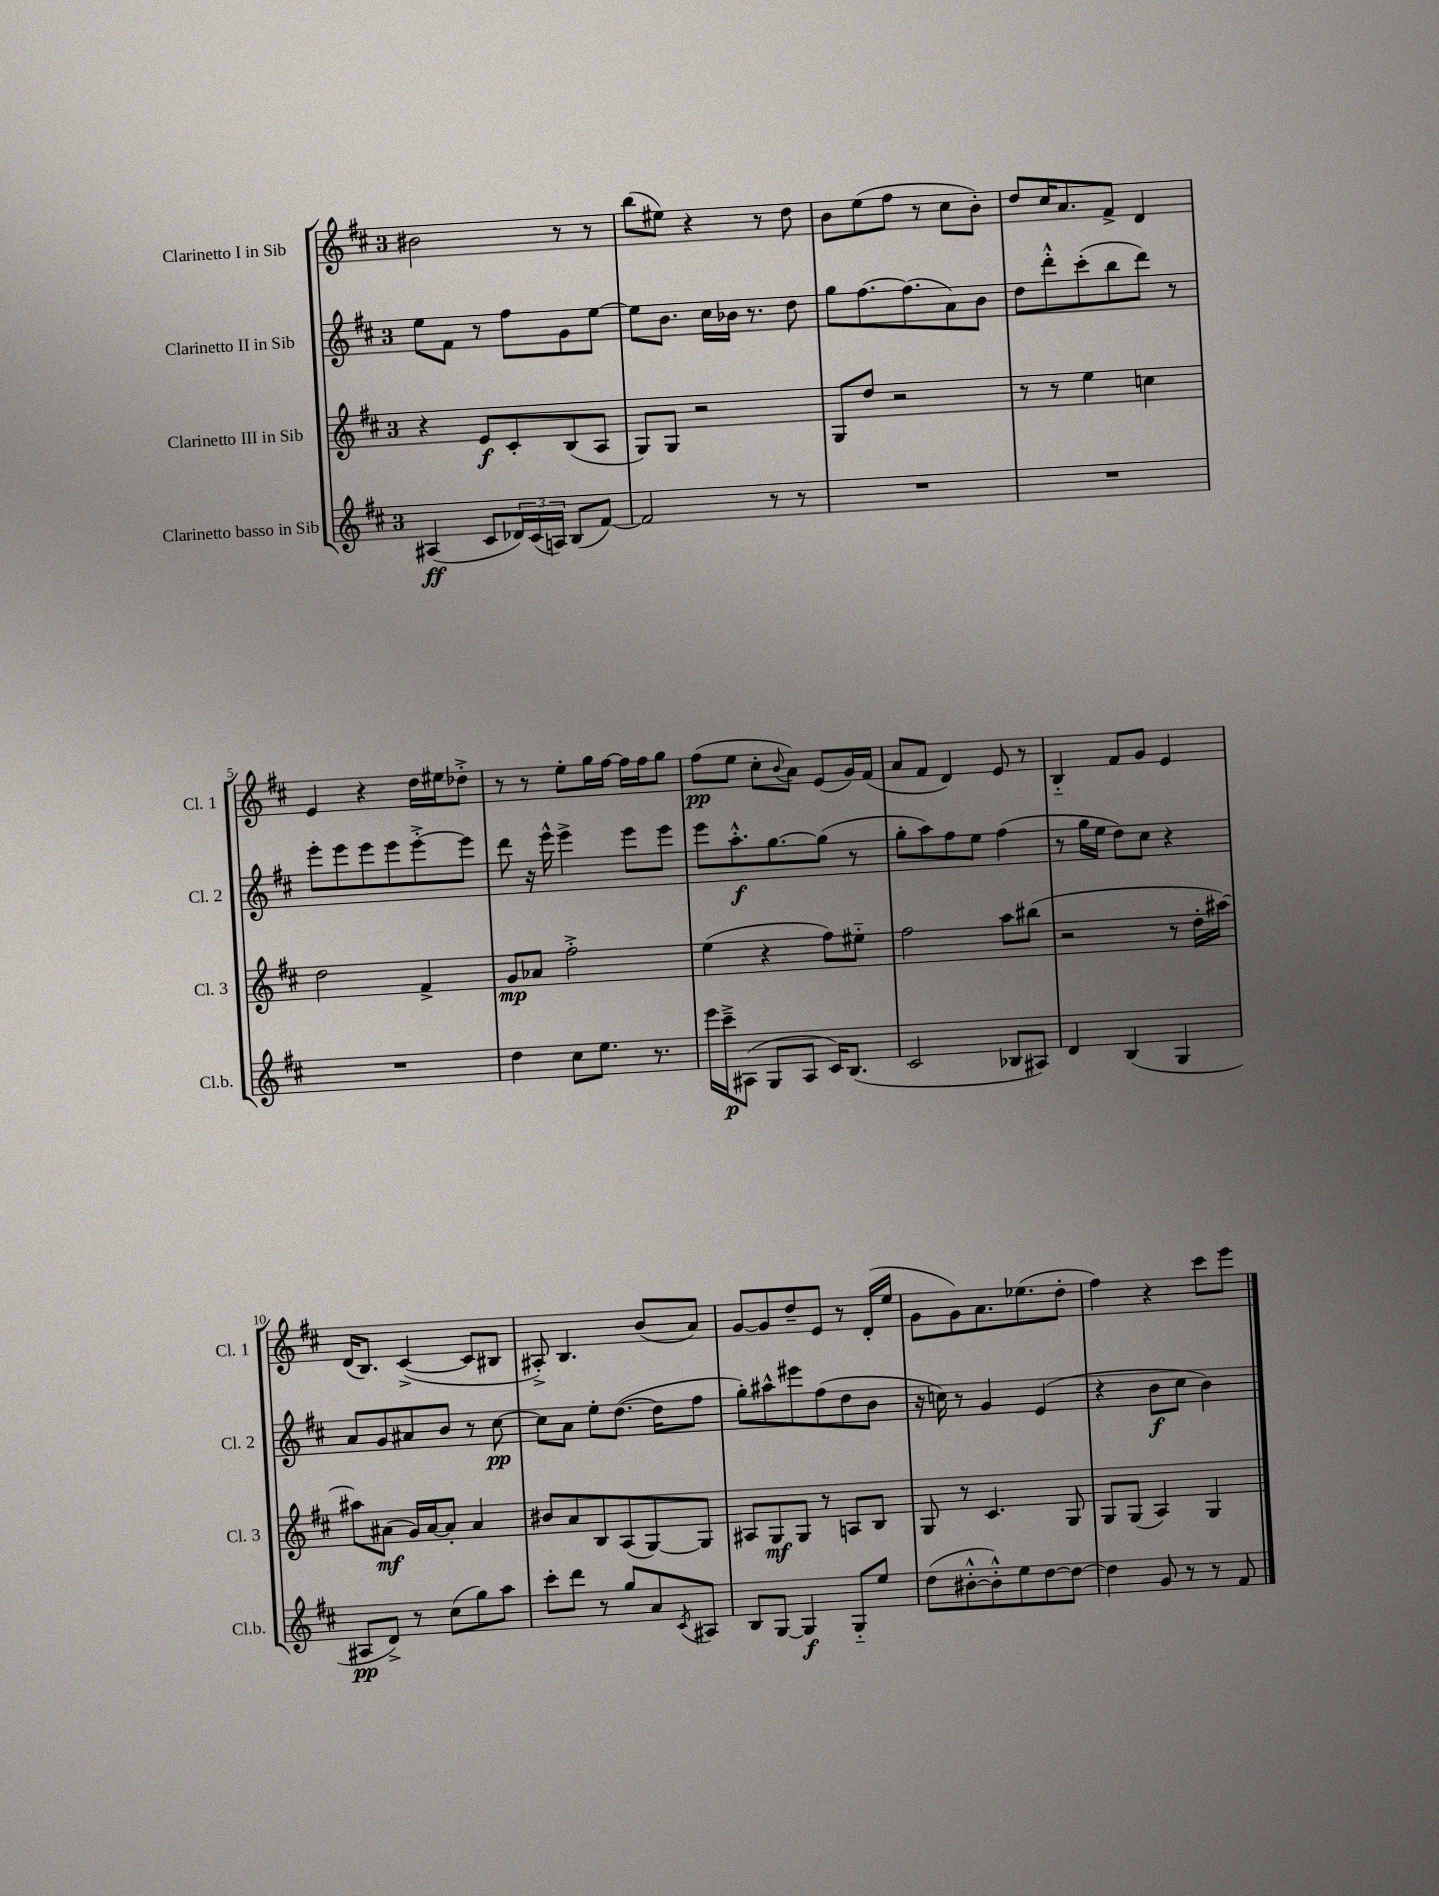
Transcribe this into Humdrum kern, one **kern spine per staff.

**kern	**kern	**kern	**kern
*staff4	*staff3	*staff2	*staff1
*clefG2	*clefG2	*clefG2	*clefG2
*k[f#c#]	*k[f#c#]	*k[f#c#]	*k[f#c#]
*M3/4	*M3/4	*M3/4	*M3/4
(4A#	4r	8ee	2b#
.	.	8f#	.
8c#	8e	8r	.
24d-)	8c#'	8ff#	.
(24c#	.	.	.
24A)	.	.	.
(8B	(8B	8g	8r
[8f#)	8A	[8ee	8r
=	=	=	=
2f#]	8G)	8ee]	(8bb
.	8G	8.b	8ee#)
.	2r	.	4r
.	.	16cc#	.
.	.	16b-	.
.	.	8.r	.
8r	.	.	8r
8r	.	8dd	8dd
=	=	=	=
2.r	8G	8gg	8b
.	8dd	[8.ff#	(8ee
.	2r	.	8ff#
.	.	(8.ff#]	.
.	.	.	8r
.	.	8a)	8cc#
.	.	8b	8b')
=	=	=	=
2.r	8r	8dd	8dd
.	8r	8ddd'^^	16cc#
.	.	.	8.a
.	4ee	(8ccc#'	.
.	.	8bb	8f#^
.	4cc	8ddd)	4d
.	.	8r	.
=	=	=	=
2.r	2dd	8eee'	4e
.	.	8eee	.
.	.	8eee	4r
.	.	8eee	.
.	4f#^	[8eee'^	16dd
.	.	.	16ee#
.	.	8eee]	8dd-'^
=	=	=	=
4dd	8g	8ddd	8r
.	8a-	16r	8r
.	.	16eee^^	.
8cc#	2ff#'^	4eee^	8ee'
8.ee	.	.	16gg
.	.	.	[16ff#
.	.	8eee	16ff#]
8.r	.	.	16ff#
.	.	8eee	8gg
=	=	=	=
16eee	(4ee	8eee	(8ff#
16ccc#~^	.	.	.
(8A#	.	8.aa'^^	8ee
8G	4r	.	8cc#'
.	.	[8.gg	.
.	.	.	8qqb
8A#	.	.	8a)
16c#)	8ff#)	(8gg]	(8e
(8.B	.	.	.
.	8ee#'~	8r	16g)
.	.	.	(16f#
=	=	=	=
2c#	2ff#	8gg'	8a
.	.	8aa)	8f#
.	.	8ff#	4d)
.	.	8ee	.
8B-	8aa	(4ff#	8e
8A#)	(8bb#	.	8r
=	=	=	=
4d	2r	8r	4B'~
.	.	16gg	.
.	.	16ee	.
(4B	.	8dd)	8f#
.	.	8cc#	8g
4G	8r	4r	4e
.	16dd'	.	.
.	[16aa#)	.	.
=	=	=	=
8A#	8aa#]	8a	(16d
.	.	.	8.B)
8d^)	(8a#	8g	.
8r	16g)	8a#	([4c#^
.	[16a#	.	.
(8cc#	8a#']	8b	.
8gg)	4a#	8r	8c#]
8aa	.	[8cc#	8B#
=	=	=	=
8ccc#'	8b#	8cc#]	8A#'^)
8ddd	8a	8a	4.B
8r	8B	8ee'	.
8gg	(8A	([8.dd	.
8a	[8G)	.	(8b
.	.	16dd]	.
8qc#	.	.	.
8A#	8G]	8ff#	8a)
=	=	=	=
8B	8A#	8gg')	[8g
[8G	8G	8aa#^^	8g]
4G]	8G	8eee#	8dd~
.	8r	(8ff#	8e
8G'~	8A	8dd	8r
8ee	8B	8b	(16d'
.	.	.	16ee
=	=	=	=
(8dd	8G	16r	8g
.	.	16cc)	.
[8b#'^^	8r	8r	8g)
8b#'^^])	4.c#	4g	8.a
8ee	.	.	.
.	.	.	(8.ee-
[8dd	.	(4e	.
8dd_	8G	.	8dd'
=	=	=	=
4dd]	8G	4r	4ff#)
.	(8G	.	.
8g	4A)	8b	4r
8r	.	8cc#	.
8r	4G	4b)	8ccc#
8f#	.	.	8eee
==	==	==	==
*-	*-	*-	*-
